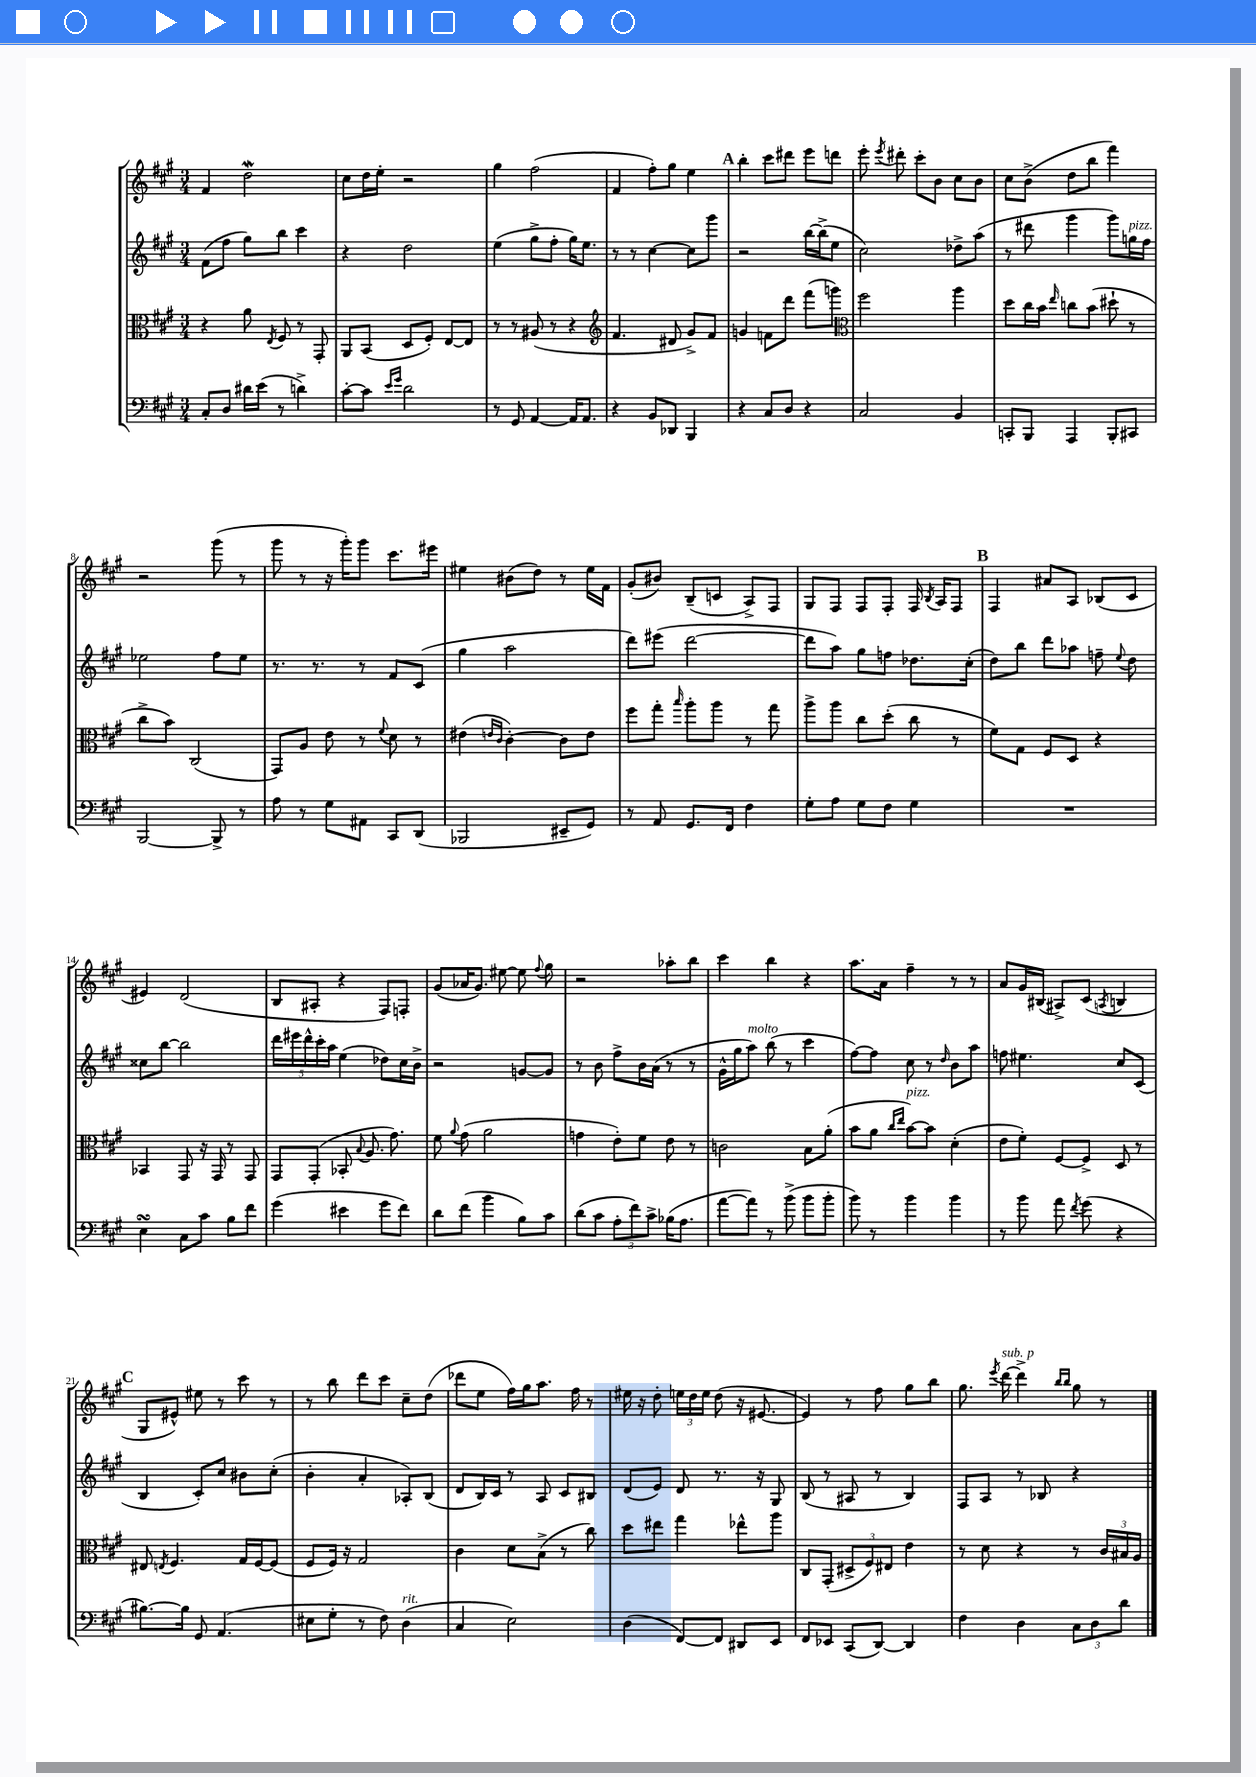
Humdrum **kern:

**kern	**kern	**kern	**kern
*staff4	*staff3	*staff2	*staff1
*clefF4	*clefC3	*clefG2	*clefG2
*k[f#c#g#]	*k[f#c#g#]	*k[f#c#g#]	*k[f#c#g#]
*M3/4	*M3/4	*M3/4	*M3/4
8C#'	4r	(8f#	4f#
8D	.	8ff#	.
16d#	8a	8gg#)	2dd
(16e	.	.	.
.	8qE	.	.
8r	8F#	8bb	.
4d^)	8r	4ccc#	.
.	8GG#'	.	.
=	=	=	=
[8c#'	8AA	4r	8cc#
8c#]	(8BB	.	16dd
.	.	.	16ee'
16qqe	.	.	.
16qqg#	.	.	.
2d	8D	2dd	2r
.	8F#')	.	.
.	[8E	.	.
.	8E]	.	.
=	=	=	=
8r	8r	(4ee	4gg#
8GG#	8r	.	.
[4AA	(8A#	8gg#^	(2ff#
.	8r	8ff#'	.
16AA]	4r	16gg#)	.
8.AA	.	8.ee	.
=	=	=	=
*	*clefG2	*	*
4r	4.f#	8r	4f#
.	.	8r	.
8BB	.	[4cc#	8ff#')
8DD-	8d#	.	8gg#
4BBB	8g#^)	8cc#]	4ee
.	8f#	8ggg#	.
=	=	=	=
4r	4g	2r	4bb'
8C#	8f	.	8ccc#
8D	8ddd	.	8ddd#
4r	(8fff#	[16bb	8eee
.	.	(16bb^]	.
.	8ggg)	8ee	8ddd
=	=	=	=
*	*clefC3	*	*
2C#	2ff#	2cc#)	8eee'
.	.	.	8qeee
.	.	.	8ddd#'
.	.	.	8ccc#'
.	.	.	8b
4BB	4aa	8dd-^	8cc#
.	.	(8aa	8b
=	=	=	=
8CC'	8dd	8r	8cc#
8BBB	16cc#	8ddd#	(8b^
.	16b	.	.
.	16qqee	.	.
4AAA	8cc	4ggg#	8dd
.	(8b	.	8bb
8BBB'	8dd#`	8ggg#)	4fff#)
8CC#	8r	16gg	.
.	.	16ff#	.
=	=	=	=
[2BBB	8cc#^	2ee-	2r
.	8b)	.	.
.	(2C#	.	.
8BBB^]	.	8ff#	(8ggg#
8r	.	8ee-	8r
=	=	=	=
8A	8GG#)	8.r	8ggg#
8r	8A	.	8r
.	.	8.r	.
8G#	8e	.	16r
.	.	.	16ggg#')
8AA#	8r	8r	8ggg#
.	8qqf#	.	.
8CC#	8d	8f#	8.ccc#
(8DD	8r	(8c#	.
.	.	.	16eee#
=	=	=	=
2BBB-	(4e#	4gg#	4ee#
.	16qqe	.	.
.	16qqc#	.	.
.	[4c#')	2aa	(8b#
.	.	.	8dd)
8EE#~	8c#]	.	8r
8GG#)	8e	.	16ee#
.	.	.	16f#
=	=	=	=
8r	8ff#	8ddd)	(8g#'
8AA	8gg#'	(8eee#	8b#)
.	16qqbb	.	.
8.GG#	8aa'	[2ddd	(8B~
.	8aa	.	8c
16FF#	.	.	.
4F#	8r	.	8A^)
.	8gg#	.	8F#
=	=	=	=
8G#'	8aa^	8ddd]	8G#
8A	8aa	8aa)	8F#
8G#	8cc#	8gg#	8F#
8F#	(8dd'	8ff	8F#'
4G#	8cc#	8.dd-	16F#
.	.	.	8qB
.	.	.	16A
.	8r	.	8F#
.	.	(16cc#'	.
=	=	=	=
2.r	8f#)	8dd)	4F#
.	8G#	8bb	.
.	8F#	8ddd	8a#
.	8D	8aa-	8A
.	4r	8ff~	(8B-
.	.	8qqee	.
.	.	8dd	8c#
=	=	=	=
4E	4BB-	8cc##	4e#)
.	.	[8bb	.
8C#	8GG#	2bb]	(2d
8c#	16r	.	.
.	16GG#	.	.
8B	8r	.	.
8f#	8GG#	.	.
=	=	=	=
(4g#	8GG#	20ddd	8B
.	.	20eee#	.
.	.	20ddd^^	.
.	(8GG#'	.	8A#'
.	.	20ccc#'	.
.	.	20aa	.
4e#	8BB-'	(4ee	4r
.	8qqB	.	.
.	8.A	.	.
8g#	.	8dd-)	8F#)
.	8.g#)	.	.
8f#)	.	16cc#	8F'
.	.	16b^	.
=	=	=	=
8d	8f#	2r	(8g#
.	8qqa	.	.
(8f#	(8g#	.	16a-
.	.	.	8.g#)
4b	2a	.	.
.	.	.	[8ee#
8B)	.	[8g	8ee#]
.	.	.	8qqff#
8c#	.	8g]	8gg#
=	=	=	=
(8d	4g	8r	2r
8c#	.	8b	.
12A'	8e')	8ff#^	.
12f#)	.	.	.
.	8f#	16b	.
12c#^	.	.	.
.	.	(16a	.
(16B-	8e	8r	8aa-'
8.A	.	.	.
.	8r	8r	8bb
=	=	=	=
[8a	2c	16g#^^	4ccc#
.	.	16gg#	.
8a])	.	8aa)	.
8r	.	(8bb	4bb
(8b^	.	8r	.
8b	8B	4ccc#	4r
8b'	(8a'	.	.
=	=	=	=
8b)	8b	[8ff#)	8.aa
8r	8a	8ff#]	.
.	.	.	16a
.	16qqcc#	.	.
.	16qqee	.	.
4b	[8b)	8cc#	4ff#~
.	8b]	8r	.
.	.	16qqdd	.
4b	(4d'	8b	8r
.	.	8aa	8r
=	=	=	=
8r	8e	8ff	8a
8b	8f#')	4.ee#	16g#
.	.	.	(16B#
8a	[8F#	.	8A#^)
8qf#	.	.	.
(8g#	8F#^]	.	(8c#
.	.	.	8qA
4r	8D	8cc#	4B
.	8r	(8c#	.
=	=	=	=
[8.B#)	8E#	4B	8G#
.	8qE	.	.
.	4.F#	.	8e#^^)
16B#]	.	.	.
8GG#	.	8c#')	8ee#
(4.AA	.	8cc#	8r
.	16G#	8b#	8ccc#
.	[16F#	.	.
.	(8F#]	(8cc#'	8r
=	=	=	=
8E#	8F#	4b'	8r
8G#'	16F#)	.	8bb
.	16r	.	.
8r	2G#	4a'	8ddd
8F#)	.	.	8ccc#
(4D	.	8A-')	8cc#~
.	.	(8B	(8dd
=	=	=	=
4C#	4c#	8d	8ddd-
.	.	16B)	8ee
.	.	16c#	.
2E)	8d	8r	16ff#)
.	.	.	16gg#
.	(8B^	8A	8.aa
.	8r	8c#	.
.	.	.	16ff#
.	8cc#)	8B#	8r
=	=	=	=
(4D	8dd	(8d	16ee#
.	.	.	16r
.	8ee#	8e)	8dd'
[8FF#)	4gg#	8d	24ee
.	.	.	24dd
.	.	.	24ee
8FF#]	.	8.r	(8dd
8DD#	8ee-^^	.	16r
.	.	16r	[8.e#
8EE	8aa	8G#	.
=	=	=	=
8FF#	8C#	(8B	4e#])
8EE-	(8GG#'	8r	.
(8CC#	12D#^	8A#	8r
.	12F#)	.	.
[8DD)	.	8r	8ff#
.	12E#	.	.
4DD]	4e	4B)	8gg#
.	.	.	8bb
=	=	=	=
4F#	8r	8F#	8.gg#
.	8d	8A	.
.	.	.	8qeee
.	.	.	[16ddd
4D	4r	8r	4ddd^]
.	.	8B-	.
.	.	.	16qqbb
.	.	.	16qqbb
12C#	8r	4r	8gg#
12D	.	.	.
.	24c#	.	8r
12d	24B#	.	.
.	24A	.	.
==	==	==	==
*-	*-	*-	*-
